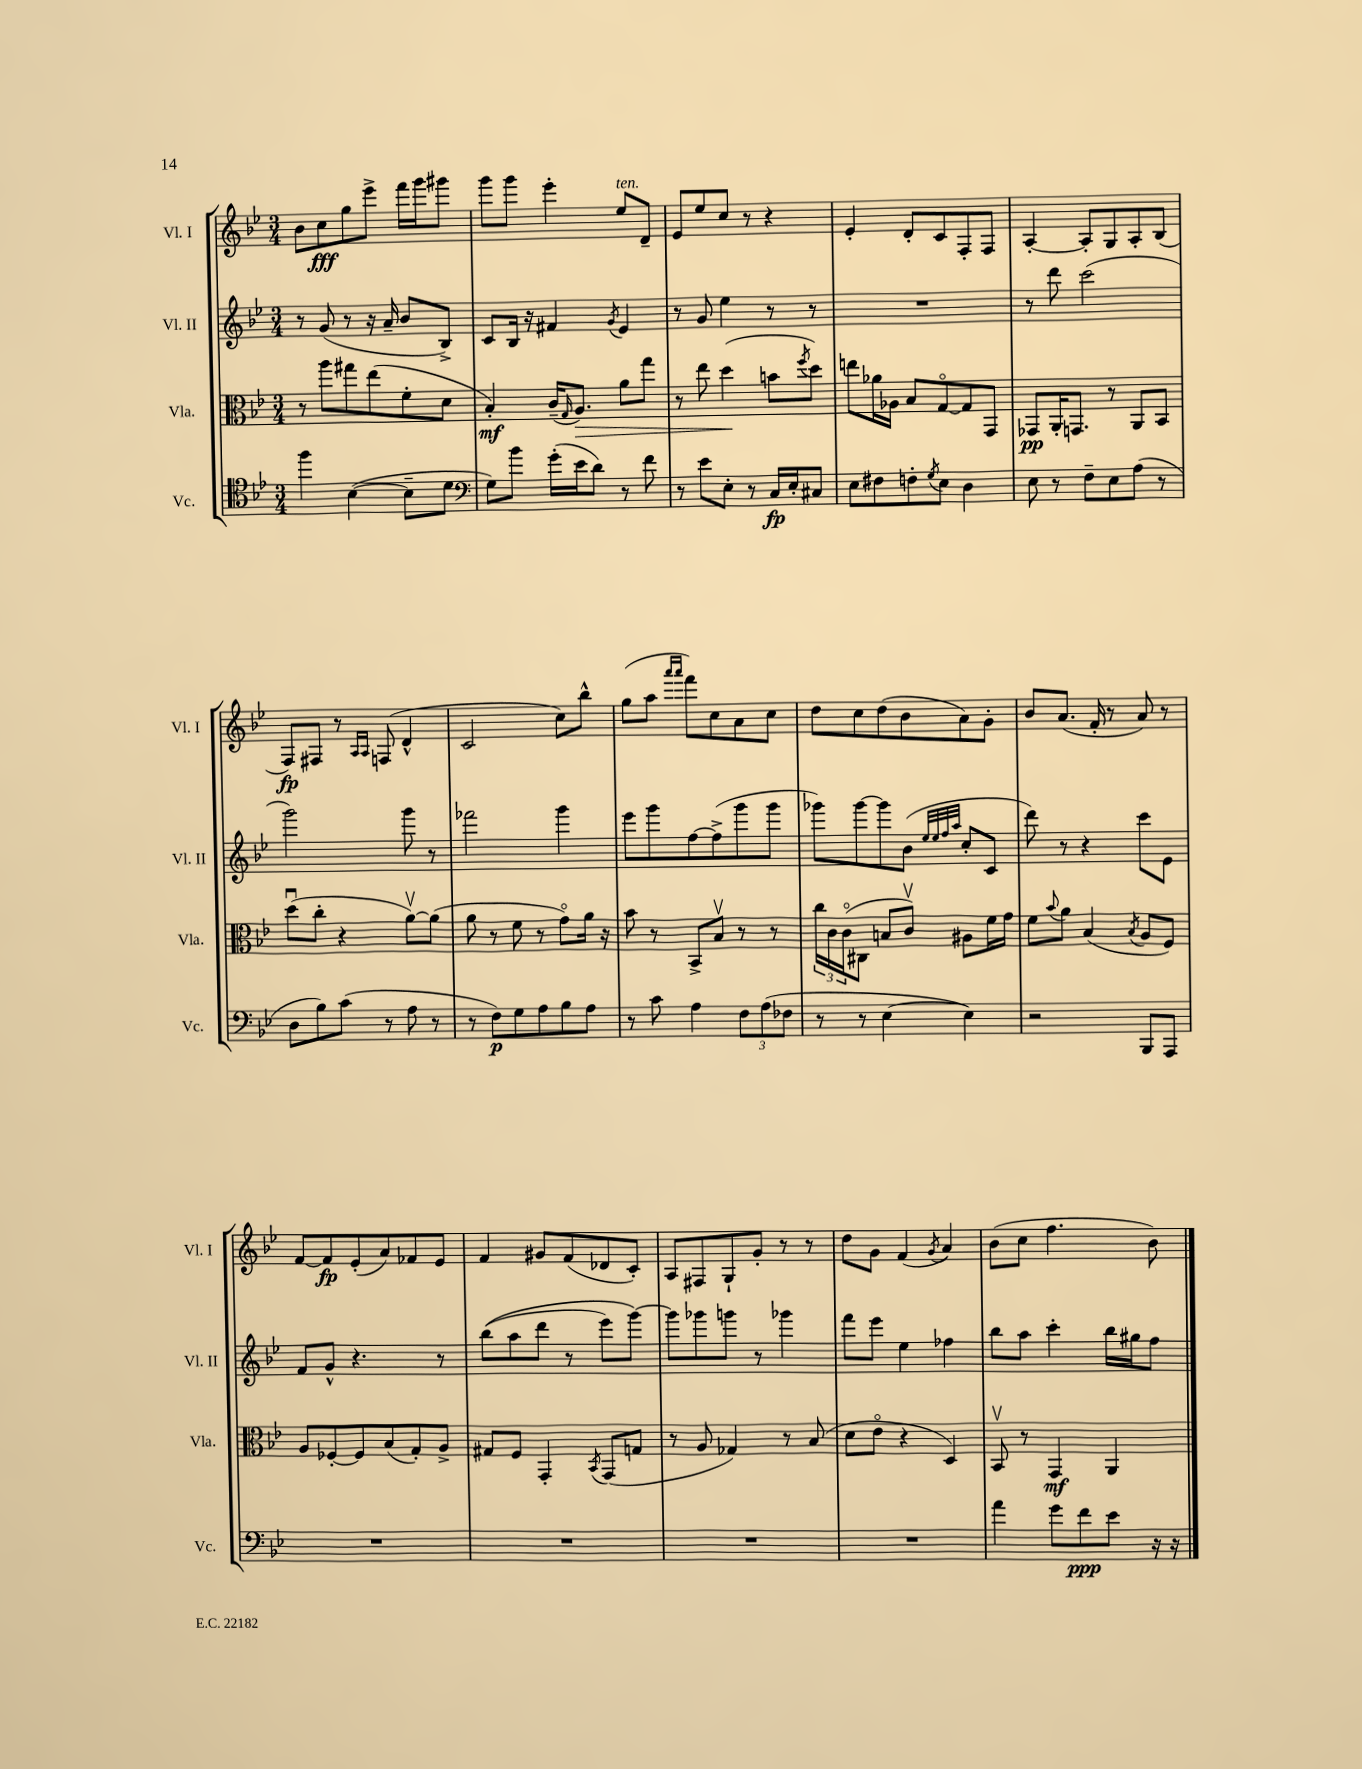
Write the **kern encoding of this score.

**kern	**kern	**kern	**kern
*staff4	*staff3	*staff2	*staff1
*clefC4	*clefC3	*clefG2	*clefG2
*k[b-e-]	*k[b-e-]	*k[b-e-]	*k[b-e-]
*M3/4	*M3/4	*M3/4	*M3/4
4ff\	8r	8r	8b-\L
.	8aa\L	(8g/	8cc\
([4B-\	8gg#\	8r	8gg\
.	(8ee-\	16r	8eee-^\J
.	.	16a~/	.
8B-~\]L	8f'\	8b-/L	16fff\LL
.	.	.	16ggg\J
8d\J	8d\J	8B-^/J)	8ggg#\J
=	=	=	=
*clefF4	*	*	*
8G\L)	4B-'/)	8c/L	8ggg\L
8b-\J	.	16B-/Jk	8ggg\J
.	.	16r	.
(16g'\LL	(16c~/LK	4f#/	4eee-'\
.	16qqG/	.	.
16e-\J	8.A/J)	.	.
8d\J)	.	.	.
.	.	8qg/	.
8r	8a\L	4e-/	8ee-/L
8f\	8gg\J	.	8d~/J
=	=	=	=
8r	8r	8r	8e-/L
8e-\L	8ee-\	8g/	8ee-/
8E-'\J	(4dd\	4ee-\	8cc/J
8r	.	.	8r
16C/LL	8b\L	8r	4r
16E-'/J	.	.	.
.	8qff/	.	.
8C#/J	8dd\J)	8r	.
=	=	=	=
8E-\L	8ee\L	2.r	4e-'/
8F#\	16a-\L	.	.
.	16A-\JJ	.	.
8F'\	8B-/L	.	8d'/L
8qG/	.	.	.
8E-\J	[8Go/	.	8c/
4D\	8G/]	.	8F'/
.	8GG/J	.	8F/J
=	=	=	=
8E-\	8GG-/L	8r	[4A'/
8r	16AA'/K	8ddd\	.
.	8.GG/J	.	.
8F~\L	.	(2ccc\	8A'/]L
8E-\	8r	.	8G/
(8A\J	8AA/L	.	8A'/
8r	8BB-/J	.	(8B-/J
=	=	=	=
8D\L	(8ddu\L	2ggg\)	8F/L)
8B-\)	8cc'\J	.	8F#/J
(8c\J	4r	.	8r
.	.	.	16qqA/LL
.	.	.	16qqA/JJ
8r	.	.	(8F/
8A\	[8av\L)	8ggg\	4d^^/
8r	(8a\]J	8r	.
=	=	=	=
8r	8a\	2fff-\	2c/
8F\L)	8r	.	.
8G\	8f\	.	.
8A\	8r	.	.
8B-\	8go\L)	4ggg\	8cc\L)
8A\J	16a\Jk	.	8bb-^^\J
.	16r	.	.
=	=	=	=
8r	8b-\	8eee-\L	(8gg\L
8c\	8r	8ggg\	8aa\J
.	.	.	16qqaaa/LL
.	.	.	16qqaaa/JJ
4A\	8BB-^/L	[8ff\	8fff\L)
.	8B-v/J	(8ff^\]	8cc\
12F\L	8r	8ggg\	8a\
(12A\	.	.	.
.	8r	8ggg\J	8cc\J
12F-\J	.	.	.
=	=	=	=
8r	24cc\LL	8ggg-\L)	8dd\L
.	24c\	.	.
.	(24co\J	.	.
8r	8C#\J	[8ggg-\	8cc\
[4E-\	8B/L	8ggg-\]	(8dd\
.	8cv/J)	(8b-\J	8b-\
.	.	32qqee-/LLL	.
.	.	32qqee-/	.
.	.	32qqff/	.
.	.	32qqaa/JJJ	.
4E-\])	8A#\L	8cc'/L	8a\)
.	16f\L	8c/J	8g'\J
.	16g\JJ	.	.
=	=	=	=
2r	8f\L	8ddd\)	8b-/L
.	8qqb-/	.	.
.	8a\J	8r	(8.a/J
.	(4B-/	4r	.
.	.	.	16f'/
.	.	.	8r
.	8qB-/	.	.
8BBB-/L	8A/L	8ccc\L	8a/)
8AAA/J	8F/J)	8e-\J	8r
=	=	=	=
2.r	8A/L	8f/L	[8f/L
.	[8F-'/	8g^^/J	8f/]
.	8F-/]	4.r	(8e-'/
.	(8B-/	.	8a/)
.	8G'/)	.	8f-/
.	8A^/J	8r	8e-/J
=	=	=	=
2.r	8G#/L	&((8bb-\L	4f/
.	8F/J	8aa\	.
.	4GG'/	8ddd\J	8g#/L
.	.	8r	(8f/
.	8qBB-/	.	.
.	(8GG/L	8eee-\L)	8d-/
.	8G/J	[8ggg\J&)	8c'/J)
=	=	=	=
2.r	8r	8ggg\]L	8A/L
.	8A/	8ggg-\	8F#/
.	4G-/)	8ggg\J	8G`/
.	.	8r	8g'/J
.	8r	4ggg-\	8r
.	(8B-/	.	8r
=	=	=	=
2.r	8d\L	8fff\L	8dd\L
.	8e-o\J	8eee-\J	8g\J
.	4r	4ee-\	(4f/
.	.	.	8qg/
.	4D/)	4ff-\	4a/)
=	=	=	=
4a\	8BB-v/	8bb-\L	(8b-\L
.	8r	8aa\J	8cc\J
8g\L	4GG/	4ccc'\	4.ff\
8f\	.	.	.
8e-\J	4AA/	16bb-\LL	.
.	.	16gg#\J	.
16r	.	8ff\J	8b-\)
16r	.	.	.
==	==	==	==
*-	*-	*-	*-
